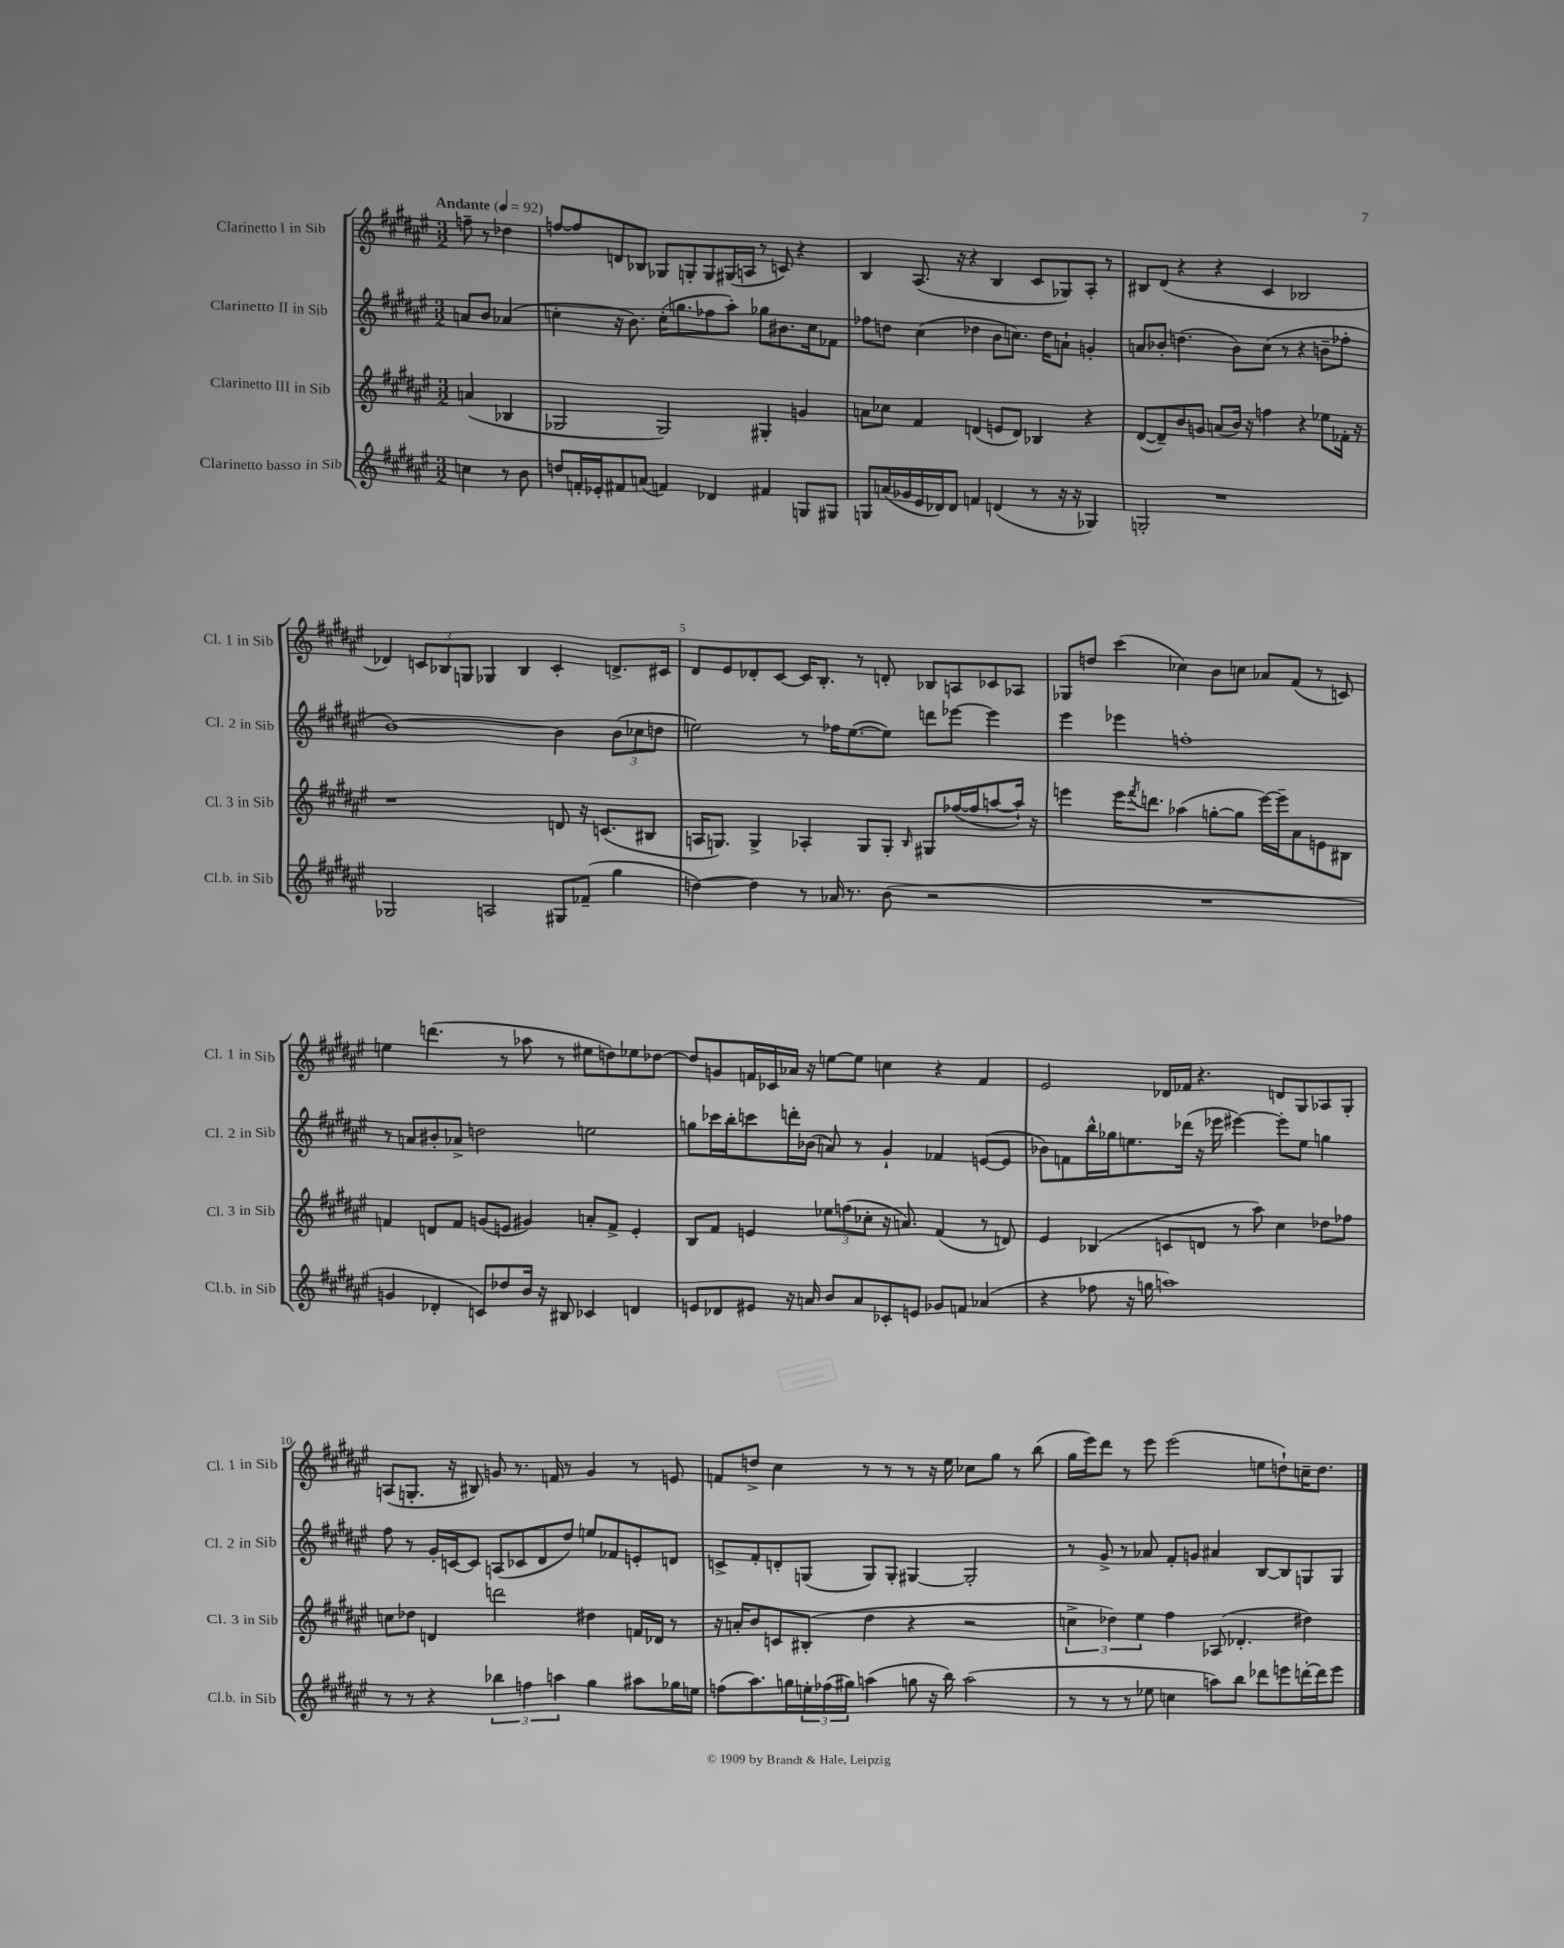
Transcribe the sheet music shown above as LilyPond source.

<<
\new StaffGroup <<
\new Staff = "s0" \with { instrumentName = "Clarinetto I in Sib" shortInstrumentName = "Cl. 1 in Sib" } {
    \clef treble \key fis \major \numericTimeSignature \time 3/2 \partial 2 \tempo "Andante" 4 = 92
    f''8-- r8 des''4 |
    f''8~ f''8 d'8 bes8 ges8 g8-. g8 gis16( a16 r8 c'8) r4 |
    b4 ais8.( r16 r4 b4 cis'8 ges8) ais8-. r8 |
    bis8 dis'8( r4 r4 cis'4 bes2 |
    des'4) \tuplet 3/2 { c'8 bes8 g8 } ges4 bes4 c'4-. d'8.-> cis'16 |
    dis'8 eis'8 des'8-. cis'8~ cis'16 b8.-. r8 d'8-. bes8 a8 ces'8 aes8 |
    ges8 d''8 cis'''4( ces''4) b'8 c''8 aes'8 fis'8( r8 c'8) |
    e''4 d'''4.( r8 aes''8 r8 eis''8 d''8) ees''8 des''8~ |
    des''8 g'8 f'16 ces'16 aes'16 r16 e''8~ e''8 c''4 r4 f'4 |
    eis'2 des'16 fes'16 r4. d'8 gis8 aes8 gis8-. |
    a8( g8.-. r16 bis8) g'8 r8. f'16 r8 g'4 r8 e'8 |
    f'8 d''8-> cis''4 r8 r8 r8 r16 eis''16 ces''8 gis''8 r8 b''8( |
    gis''16 eis'''16) dis'''8 r8 eis'''8 eis'''2( e''8 d''8-!) c''16-- d''8. \bar "|." |
}
\new Staff = "s1" \with { instrumentName = "Clarinetto II in Sib" shortInstrumentName = "Cl. 2 in Sib" } {
    \clef treble \key fis \major \numericTimeSignature \time 3/2 \partial 2
    a'8 b'8 aes'4( |
    c''4-. r16 b'8.) c''16-.( g''8. fes''8 ais''8-.) ges''8 bis'8. c''16 fes'8 |
    fes''8 d''8 cis''4( des''4 b'8 c''8.) des''16 a'8-! g'4-. |
    a'8 bes'8-. d''4.( bes'8) cis''8( r8 r4 b'8-- fes''8-. |
    b'1~) b'4 \tuplet 3/2 { b'8( ces''8 d''8 } |
    e''2) r8 fes''16 e''8.~( e''8) d'''8 ees'''8~ ees'''4 |
    eis'''4 ees'''4 f''1-. |
    r8 a'8 bis'8-. aes'8-> d''2 e''2 |
    g''8 ces'''16 b''16-. c'''8 d'''16-. bes'16( a'8) r8 gis'4-! fes'4 e'8~( e'8 |
    bes'8) f'8 b''16-^ ges''16 e''8. des'''16( r16 ees'''16 eis'''4~) eis'''8-. e''8 g''4 |
    fis''8 r8 gis'16-. c'16~ c'8 a8( ces'8 dis'8 dis''8) e''8 fes'8 e'8-. d'8 |
    c'8-> fis'8-. d'8-. g8( g8) g8-. gis4~ gis2-. |
    r8 gis'8-> r8 aes'8 fis'8-. g'8 ais'4 b8~ b8 g8 g8 \bar "|." |
}
\new Staff = "s2" \with { instrumentName = "Clarinetto III in Sib" shortInstrumentName = "Cl. 3 in Sib" } {
    \clef treble \key fis \major \numericTimeSignature \time 3/2 \partial 2
    a'4( bes4 |
    ges2 ges2) gis4-. g'4 |
    a'8 ces''8 fis'4 d'4( e'8 d'8) bes4 r4 |
    dis'8~( dis'8--) b'8 g'8 a'8( b'16) r16 f''4 r4 ees''8 fes'16-. r16 |
    r1 d'8 r16 c'8.( bis8 |
    a16 g8.) g4-> aes4-. g8 g8-. \grace { b16 } gis8 fes''16~( fes''16 a''8~ a''16-!) r16 |
    e'''4 e'''16 \acciaccatura { fis'''8 } d'''8. aes''4( g''8~-. g''8 e'''16~) e'''16-- ais'8 e'8 bis8 |
    f'4 d'8 f'8 g'8( e'8 gis'4) a'8-. f'8-> e'4-. |
    b8 fis'8 e'4 \tuplet 3/2 { ees''8 f''8( ces''8-. } r16 a'8.) fis'4( r8 d'8) |
    eis'4 bes4( c'8 d'8 r8 ais''8) cis''4 des''8 fes''8 |
    c''8 des''8 d'4 d'''2 dis''4 f'16 des'16 r8 |
    r16 a'16-. b'8 c'8 bis8-.( dis''4 r4 r2 |
    \tuplet 3/2 { c''4-> des''4) eis''4 } fis''4 aes8( des'4.-. dis''4) \bar "|." |
}
\new Staff = "s3" \with { instrumentName = "Clarinetto basso in Sib" shortInstrumentName = "Cl.b. in Sib" } {
    \clef treble \key fis \major \numericTimeSignature \time 3/2 \partial 2
    c''4 r8 b'8 |
    d''8 f'16-. ees'16-. fis'8 a'8( f'4) des'4 fis'4 g8 gis8 |
    g8 a'16( ges'16 eis'16 des'16) des'8 f'4 d'4( r8 r16 r16 ges4) |
    g2-. r1 |
    ges2 a2 gis8 fes'8--( gis''4 |
    d''4~) d''4 r8 aes'16 r8. b'8( r2 |
    R1. |
    g'4 des'4-. c'8) des''8 b'16 r16 bis8 ces'4 d'4 |
    e'8 des'8 eis'8 r16 a'16 b'8 a'8 ces'8-. e'8 ges'8 f'8 aes'4( |
    r4 fes''8 r16 g''16 a''1) |
    r8 r8 r4 \tuplet 3/2 { bes''4 f''4 a''4 } gis''4 ais''8 ges''16 e''16 |
    f''8( ais''8.) g''16 \tuplet 3/2 { e''16-. fes''16( gis''16) } a''4( g''8 r16 b''16) a''2( |
    r8 r8 r8 ees''8 c''4 a''8) b''8 des'''8 e'''8 d'''16~-. d'''16 e'''8 \bar "|." |
}
>>
>>
\layout { \context { \Score \override BarNumber.break-visibility = ##(#f #t #t) barNumberVisibility = #(every-nth-bar-number-visible 5) } }
